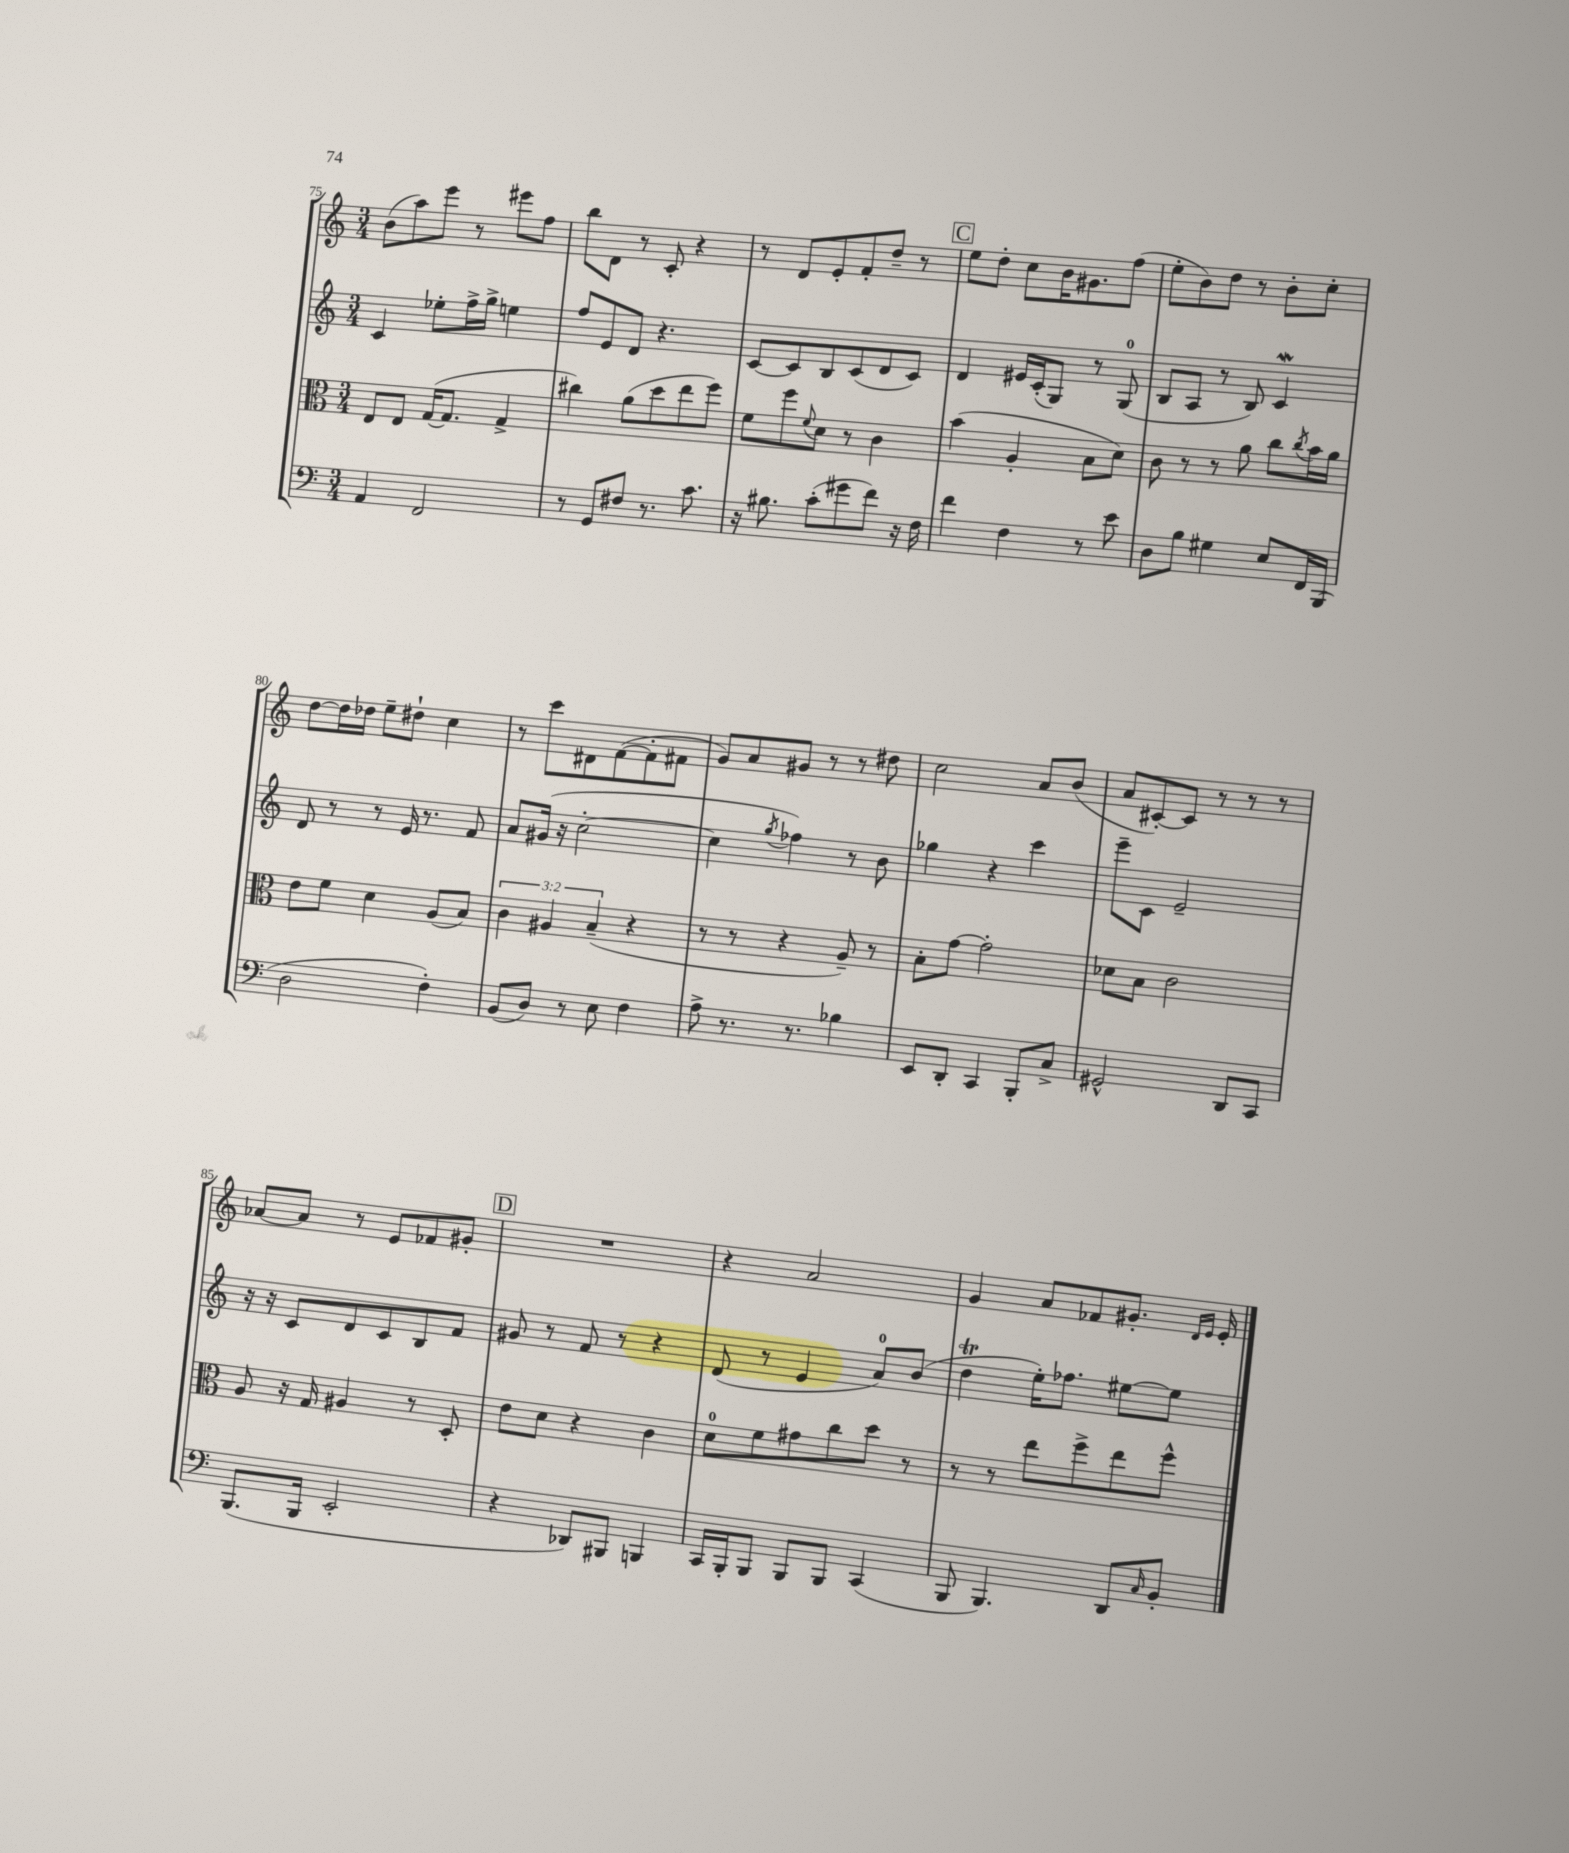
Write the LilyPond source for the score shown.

<<
\new StaffGroup <<
\new Staff = "s0" {
    \clef treble \key c \major \numericTimeSignature \time 3/4
    b'8( a''8) e'''8 r8 eis'''8 f''8 |
    b''8 d'8 r8 c'8-. r4 |
    r8 d'8 e'8-. f'8-. d''8-- r8 |
    \mark \markup { \box "C" } e''8 d''8-. c''8 b'16 gis'8. f''8( |
    e''8-. b'8) d''8 r8 b'8-. c''8-. |
    d''8~ d''16 des''16 e''8-- dis''8-! c''4 |
    r8 c'''8 dis'8 f'8~( f'8-. fis'8 |
    g'8) a'8 gis'8 r8 r8 dis''8 |
    c''2 a'8 b'8( |
    a'8 cis'8~-.) cis'8 r8 r8 r8 |
    aes'8~ aes'8 r8 e'8 fes'8 gis'8-. |
    \mark \markup { \box "D" } R2. |
    r4 a'2 |
    g'4 a'8 fes'8 gis'8.-. \grace { d'16 e'16 } e'16-. \bar "|." |
}
\new Staff = "s1" {
    \clef treble \key c \major \numericTimeSignature \time 3/4
    c'4 ees''8-. f''16-> g''16-> e''4 |
    f''8 e'8 d'8 r4. |
    c'8~ c'8 b8 c'8( d'8 c'8) |
    \mark \markup { \box "C" } d'4 eis'16 c'16-.( g8) r8 g8-0( |
    b8 a8 r8 b8) c'4\mordent |
    d'8 r8 r8 e'16 r8. f'8 |
    a'8 gis'16( r16 c''2~-. |
    c''4 \acciaccatura { g''8 } fes''4) r8 b'8 |
    ges''4 r4 c'''4 |
    e'''8-- c'8 e'2-- |
    r16 r16 c'8 d'8 c'8 b8 f'8 |
    \mark \markup { \box "D" } gis'8 r8 f'8 r8 r4 |
    d'8( r8 e'4 a'8-0) b'8( |
    d''4\trill e''16-.) fes''8. eis''8~ eis''8 \bar "|." |
}
\new Staff = "s2" {
    \clef alto \key c \major \numericTimeSignature \time 3/4 \override Staff.TupletNumber.text = #tuplet-number::calc-fraction-text
    e8 e8 g16~( g8. g4-> |
    cis''4) a'8( d''8 e''8 f''8) |
    f'8 f''8 \appoggiatura { f'8 } d'8 r8 c'4 |
    \mark \markup { \box "C" } b'4( a4-. b8 d'8) |
    c'8 r8 r8 a'8 c''8 \acciaccatura { c''8 } b'16 a'16 |
    e'8 f'8 d'4 a8( b8) |
    \tuplet 3/2 { c'4 ais4 b4--( } r4 |
    r8 r8 r4 a8--) r8 |
    b8-. g'8~ g'2-. |
    des'8 b8 c'2 |
    a8 r16 g16 ais4 r8 d8-. |
    \mark \markup { \box "D" } e'8 d'8 r4 c'4 |
    d'8-0 f'8 gis'8 c''8 d''8 r8 |
    r8 r8 e''8 f''8-> e''8 f''8-^ \bar "|." |
}
\new Staff = "s3" {
    \clef bass \key c \major \numericTimeSignature \time 3/4
    a,4 f,2 |
    r8 g,8 fis8 r8. c'8. |
    r16 bis8. c'8-.( gis'8 f'8) r16 f16 |
    \mark \markup { \box "C" } f'4 f4 r8 e'8 |
    d8 b8 gis4 e8 f,16 b,,16( |
    d2 f4-.) |
    b,8( d8) r8 e8 f4 |
    a8-> r8. r8. bes4 |
    e,8 d,8-. c,4 b,,8-. c8-> |
    gis,2-^ d,8 c,8 |
    b,,8.( b,,16 e,2-. |
    \mark \markup { \box "D" } r4 des,8) bis,,8 b,,4 |
    c,16 b,,16-. b,,8 b,,8 b,,8 c,4( |
    b,,8 b,,4.) d,8 \grace { c16 } b,8-. \bar "|." |
}
>>
>>
\layout { \context { \Score currentBarNumber = #75 } }
